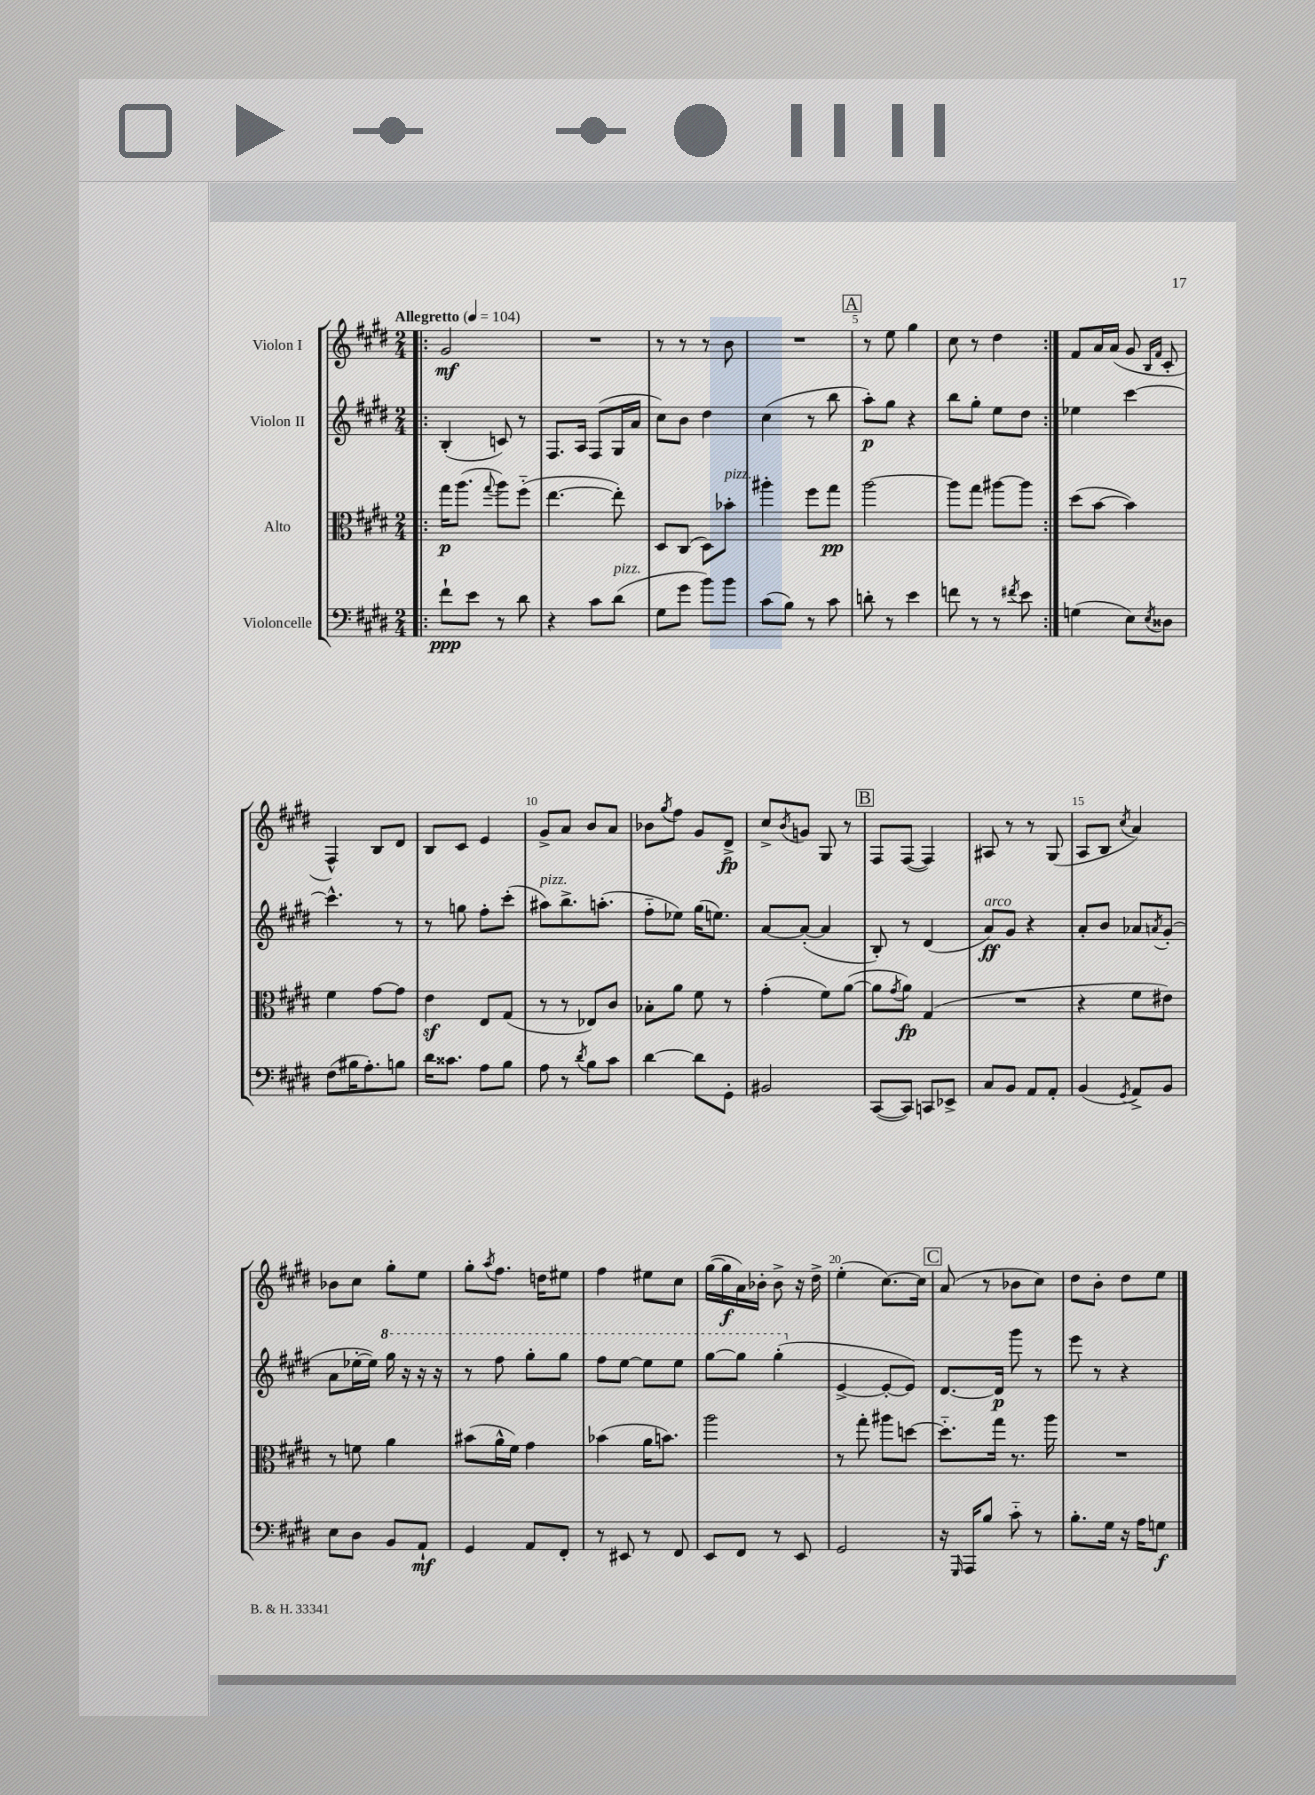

**kern	**kern	**kern	**kern
*staff4	*staff3	*staff2	*staff1
*clefF4	*clefC3	*clefG2	*clefG2
*k[f#c#g#d#]	*k[f#c#g#d#]	*k[f#c#g#d#]	*k[f#c#g#d#]
*M2/4	*M2/4	*M2/4	*M2/4
*MM104	*MM104	*MM104	*MM104
=!|:	=!|:	=!|:	=!|:
8f#`	16gg#	(4B'	2g#
.	(8.aa	.	.
8e	.	.	.
.	8qqgg#	.	.
8r	8aa)	8c)	.
8d#	(8ff#'~	8r	.
=	=	=	=
4r	[4.ee	8.F#	2r
.	.	16A	.
8c#	.	(8F#	.
(8d#	8ee'])	16G#	.
.	.	16a	.
=	=	=	=
8G#	8D#	8cc#)	8r
8g#	(8C#	8b	8r
8b)	8D#)	4dd#	8r
8b	8b-'	.	8b
=	=	=	=
(8c#	4aa#'	(4cc#	2r
8B)	.	.	.
8r	8ff#	8r	.
8c#	8gg#	8bb	.
=	=	=	=
8d'	[2aa	8aa')	8r
8r	.	8gg#	8ee
4e	.	4r	4gg#
=	=	=	=
8f	8aa]	8bb	8cc#
8r	8gg#	8gg#'	8r
8r	[8aa#	8ee	4dd#
8qf#	.	.	.
8e	8aa#]	8dd#	.
=:|!	=:|!	=:|!	=:|!
(4G	(8dd#	4ee-	8f#
.	[8b	.	16a
.	.	.	(16a
8E)	4b])	[4ccc#	8g#
.	.	.	16qqB
8qE	.	.	16qqf#
8D##	.	.	8c#'
=	=	=	=
(8F#	4f#	4.ccc#^^]	4F#^^)
16B#	.	.	.
8.A')	.	.	.
.	[8g#	.	8B
8B	8g#]	8r	8d#
=	=	=	=
16d#	4e	8r	8B
8.c##	.	.	.
.	.	8gg	8c#
8A	8E	8ff#'	4e
8B	(8G#	(8ccc#'	.
=	=	=	=
8A	8r	8aa#)	8g#^
8r	8r	8.bb^	8a
8qd#	.	.	.
8B	8E-)	.	8b
.	.	(8.aa'	.
8c#	8c#	.	8a
=	=	=	=
[4d#	8B-'	8ff#'~	8b-
.	.	.	8qgg#
.	8a	8ee-)	8ff#
8d#]	8f#	(16gg#	8g#
.	.	8.ee)	.
8GG#'	8r	.	8d#^
=	=	=	=
2BB#	(4g#'	[8a	8cc#^
.	.	.	8qb
.	.	(8a'_	8g
.	8f#)	4a]	8G#
.	([8a	.	8r
=	=	=	=
([8CC#	8a]	8B')	8F#
.	8qg#	.	.
8CC#])	8a)	8r	([8F#
8CC	(4G#	(4d#	4F#])
8EE-^	.	.	.
=	=	=	=
8C#	2r	8a)	8A#
8BB	.	8g#	8r
8AA	.	4r	8r
8AA'	.	.	(8G#
=	=	=	=
(4BB	4r	8a'	8A
.	.	8b	8B
8qGG#	.	.	8qcc#
8AA^)	8f#	8a-	4a)
.	.	8qa	.
8BB	8e#)	(8g#'	.
=	=	=	=
8E	8r	8a	8b-
8D#	8f	[16ee-'	8cc#
.	.	16ee-])	.
8BB	4a	16ggg#	8gg#'
.	.	16r	.
8AA`	.	16r	8ee
.	.	16r	.
=	=	=	=
4GG#	(8b#	8r	8gg#'
.	.	.	8qaa
.	16a^^	8fff#	8.ff#
.	16f#)	.	.
8AA	4g#	8ggg#'	.
.	.	.	16dd
8FF#'	.	8ggg#	8ee#
=	=	=	=
8r	(4b-	8fff#	4ff#
8EE#	.	[8eee	.
8r	16a	8eee]	8ee#
.	8.b)	.	.
8FF#	.	8eee	8cc#
=	=	=	=
8EE	2aa	[8ggg#	([16gg#
.	.	.	16gg#]
8FF#	.	8ggg#]	16a)
.	.	.	16b-'
8r	.	(4ggg#'	8b-^
8EE	.	.	16r
.	.	.	16dd#^
=	=	=	=
2GG#	8r	[4e^	(4ee'
.	8gg#'	.	.
.	8aa#	8e'_	[8.cc#)
.	[8dd	8e])	.
.	.	.	16cc#]
=	=	=	=
16r	8.dd'~]	[8.d#	(8a
16qqGGG#	.	.	.
16AAA	.	.	.
8B	.	.	8r
.	16gg#	16d#]	.
8c#'~	8.r	8ggg#	8b-
8r	.	8r	8cc#)
.	16aa	.	.
=	=	=	=
8.B'	2r	8eee	8dd#
.	.	8r	8b'
16G#	.	.	.
16r	.	4r	8dd#
16A	.	.	.
8G	.	.	8ee
==	==	==	==
*-	*-	*-	*-
